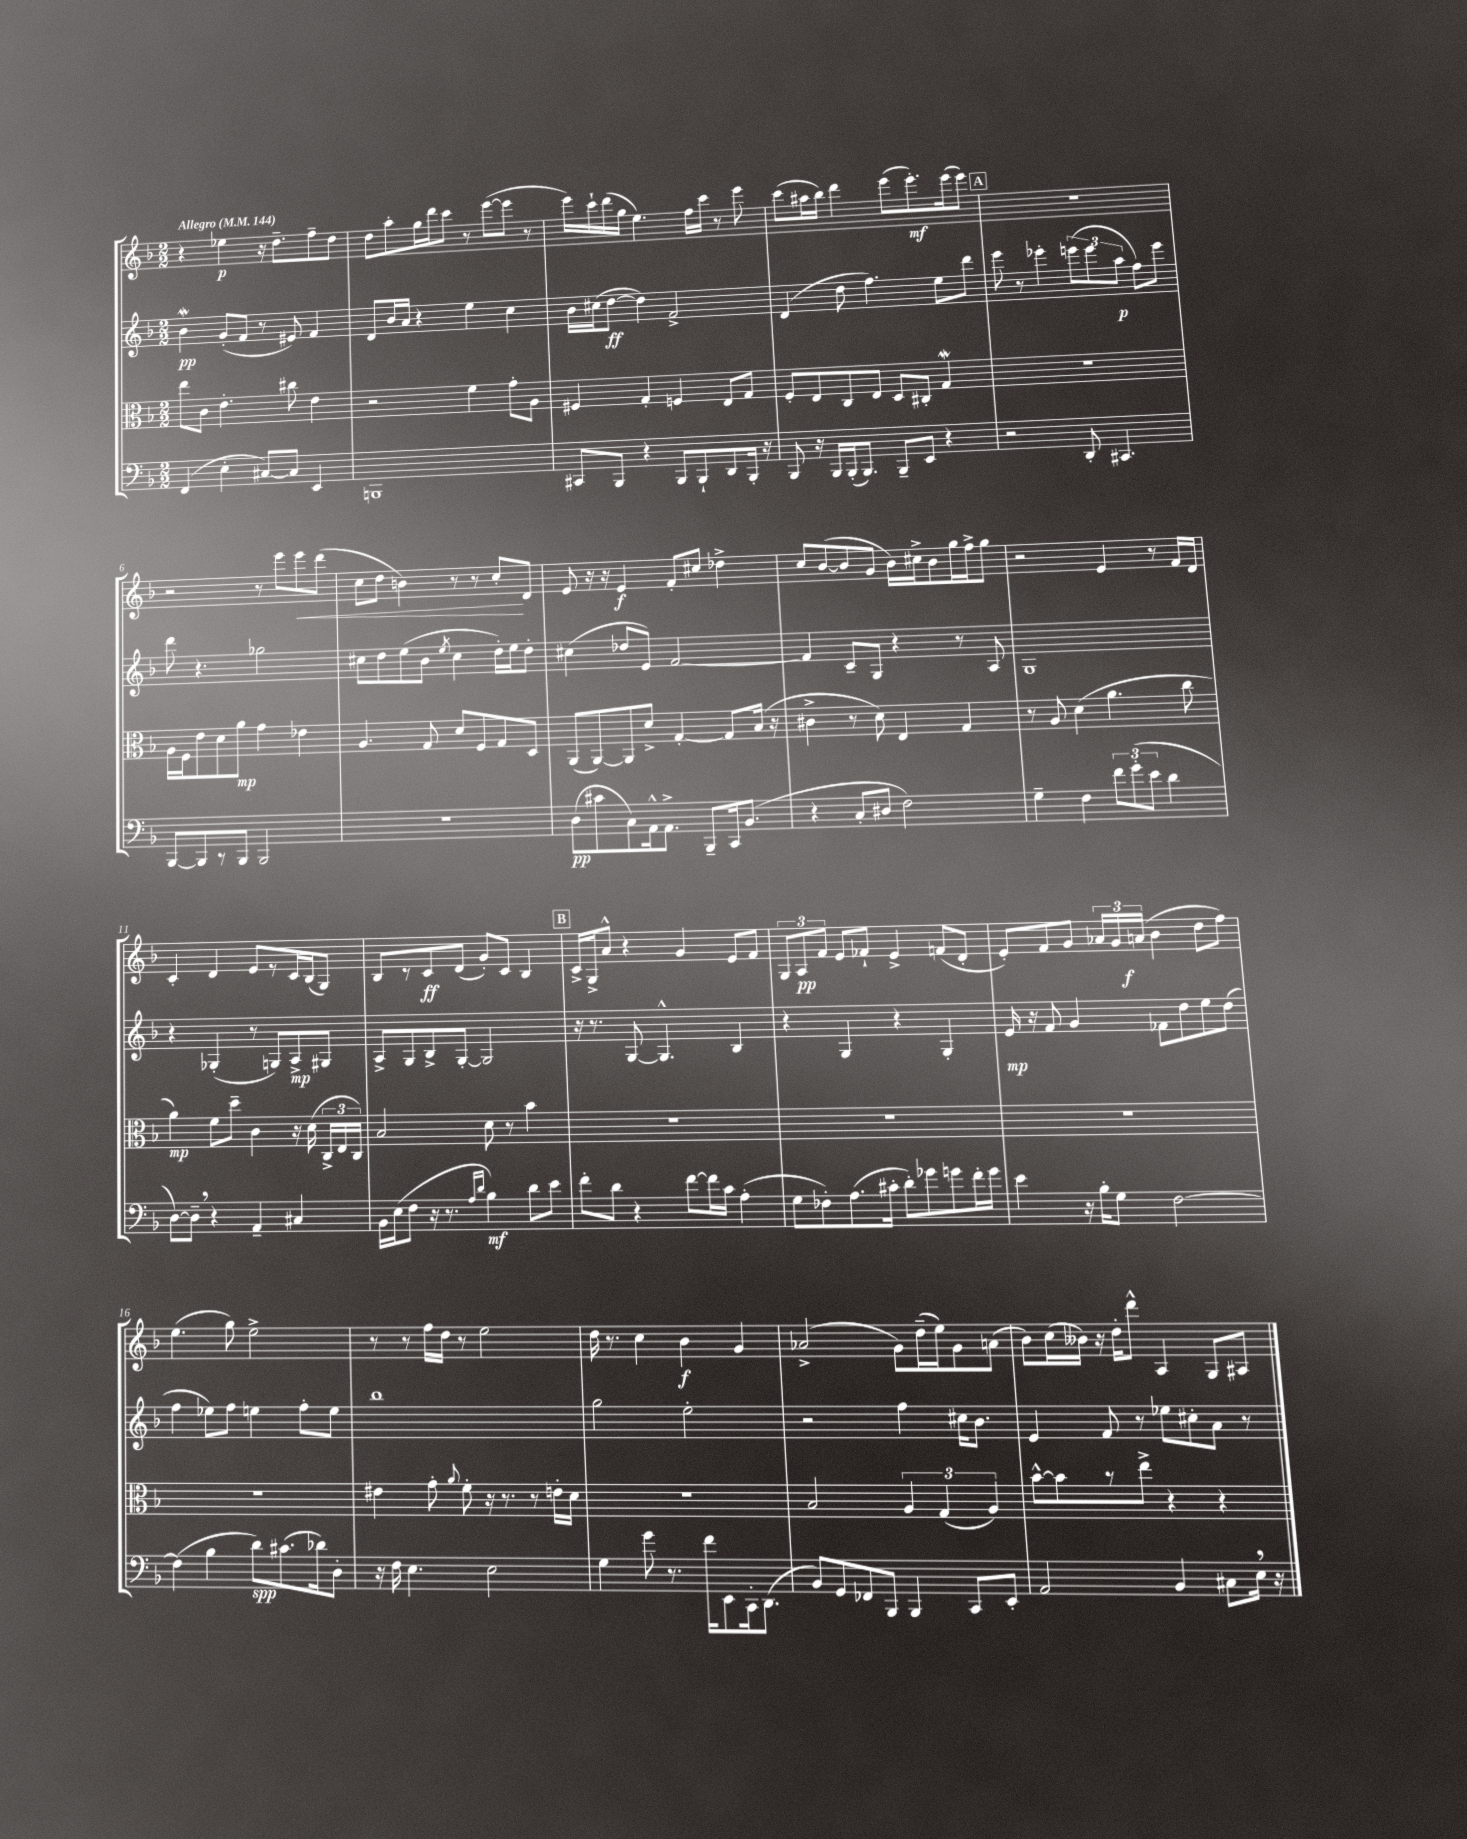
<<
\new StaffGroup <<
\new Staff = "s0" {
    \clef treble \key f \major \numericTimeSignature \time 2/2 \tempo "Allegro" 4 = 144
    \autoBeamOff r4 ees''4\p r16 d''8.[-- f''8-- d''8] |
    d''8[ a''8-. g''16 d'''16 c'''8] r8 e'''8[~( e'''8] r8 |
    e'''16[) c'''16-! d'''16( g''16] e''4.) f''16[ c'''16] r8 e'''8 |
    c'''8[( ais''16 bes''16]) d'''4 e'''8[( e'''8.-.\mf) e'''16( e'''8]) |
    \mark \markup { \box "A" } R1 |
    r2 r8 e'''8[ e'''8\< d'''8]( |
    c''8[ d''8] b'4) r8 r8 c''8[-.\! d'8] |
    e'8 r16 r16 e'4\f f'8[-. cis''8] des''4-> |
    c''8[ bes'8~( bes'8 g'8] bes'16[) cis''16-> bes'8 g''16 f''16-> g''8] |
    r2 e'4 r8 f'16[ d'16] |
    c'4-. d'4 e'8[ r8 c'16 bes16( g8]) |
    bes8[ r8 c'8\ff d'8]( g'8[-.) c'8] bes4 |
    \mark \markup { \box "B" } c'16[-> g16-> a'8]-^ r4 g'4 e'8[ f'8] |
    \tuplet 3/2 { g8[ a8\pp f'8] } e'8[ fes'8]-! e'4-> f'8[( d'8]-. |
    e'8[-.) f'8 g'8] \tuplet 3/2 { aes'16[ g'16 a'16]\f( } bes'4 d''8[ f''8]) |
    e''4.( g''8) e''2-> |
    r8 r8 f''16[ d''16] r8 e''2 |
    d''16 r8. c''4 bes'4\f g'4 |
    aes'2->( g'8[) d''16--( e''16) g'8 a'8]( |
    bes'8[) c''16( beses'16]) r16 d''16[-. d'''8]-^ a4 g8[ ais8] \bar "|." |
}
\new Staff = "s1" {
    \clef treble \key f \major \numericTimeSignature \time 2/2
    \autoBeamOff bes'4\mordent\pp g'8[-.( f'8] r8 eis'8) f'4 |
    d'8[ bes'16 a'16] r4 e''4 c''4 |
    bes'16[ cis''16( d''8]~\ff d''4) f'2-> |
    d'4( d''8 f''4.) e''8[ d'''8] |
    \mark \markup { \box "A" } e'''8 r8 ees'''4-. \tuplet 3/2 { e'''8[( e'''8 a''8]\p } f''8[) e'''8] |
    d'''8 r4. ges''2 |
    cis''8[ d''8 e''8( bes'8] \acciaccatura { e''8 } cis''4 d''16[-.) e''16 d''8]-. |
    cis''4( des''8[ e'8]) f'2~ |
    f'4 c'8[-- g8] r4 r8 a8 |
    g1 |
    r4 ges4-.( r8 g8[) a8->\mp gis8] |
    a8[-> g8 bes8-> g8]~-. g2 |
    \mark \markup { \box "B" } r16 r8. g8~ g4.-^ bes4 |
    r4 g4 r4 g4-. |
    e'16\mp r16 f'8 g'4 fes'8[ d''8 e''8 d''8]( |
    f''4 ees''8[) f''8] e''4 f''8[-. e''8] |
    bes''1 |
    g''2 e''2-. |
    r2 f''4 cis''16[ bes'8.] |
    e'4 f'8 r8 ees''8[ cis''8-. a'8] r8 \bar "|." |
}
\new Staff = "s2" {
    \clef alto \key f \major \numericTimeSignature \time 2/2
    \autoBeamOff e''8[ c'8] e'4.-. cis''8 e'4 |
    r2 f'4 g'8[-. a8] |
    fis4 g4-. f4 e8[ g8] |
    f8[-. e8 c8 e8] d8[ cis8]-. g4\mordent |
    \mark \markup { \box "A" } R1 |
    a16[ f16 e'8 d'8 a'8]\mp g'4 ees'4 |
    a4. g8 d'8[ f8 g8 d8] |
    a,8[( a,8~) a,8 d'8]-> g4~-. g8[ bes16]( r16 |
    cis'4-> r8 d'8) e4 g4 |
    r8 a8 d'4( a'4. c''8 |
    a'4\mp) f'8[ d''8]-- c'4 r16 d'16( \tuplet 3/2 { c16[-> e16 c16]) } |
    bes2 d'8 r8 bes'4 |
    \mark \markup { \box "B" } R1 |
    R1 |
    R1 |
    R1 |
    eis'4 g'8-. \appoggiatura { a'8 } f'8-. r16 r8. r8 e'16[-. d'16] |
    r1 |
    bes2 \tuplet 3/2 { a4 g4( a4) } |
    bes'8[~-^ bes'8 r8 e''8]-> r4 r4 \bar "|." |
}
\new Staff = "s3" {
    \clef bass \key f \major \numericTimeSignature \time 2/2
    \autoBeamOff f,4( e4-. cis8[~) cis8] e,4 |
    b,,1 |
    cis,8[ bes,,8] r4 bes,,8[ bes,,8-! d,8 bes,,16]-. r16 |
    bes,,8 r16 bes,,16[ bes,,16-.( bes,,8.]) bes,,8[-- e,8] r4 |
    \mark \markup { \box "A" } r2 d,8-. cis,4. |
    bes,,8[~ bes,,8 r8 bes,,8] bes,,2 |
    R1 |
    d8[\pp( cis'8 c8) a,16-^ a,8.]-> bes,,8[-- c,16 bes,8.]( |
    r4 c8[-. dis8] f2) |
    g4-- f4 \tuplet 3/2 { f'8[ g'8-.( e'8] } d'4 |
    d8[~) d8]-- \breathe r4 a,4-- cis4 |
    bes,16[ e16( f8] r16 r8. \grace { a16[ d'16] } bes4\mf) d'8[ e'8] |
    \mark \markup { \box "B" } f'8[-. d'8] r4 f'8[~ f'16 c'16] a4-.( |
    g8[ fes8-.) a8.( cis'16]-. d'8[-.) ges'8 g'8 f'16-. g'16] |
    e'4 r16 bes16[-. g8] f2~ |
    f4( bes4 d'8[\spp) cis'8.( des'16) d8]-. |
    r16 f16 e4. e2 |
    g4 g'8 r8. f'16[ e,8 c,16-. d,8.]( |
    bes,8[) g,8 fes,8 bes,,8] bes,,4 c,8[ e,8]-. |
    a,2 bes,4 cis8[ e16] \breathe r16 \bar "|." |
}
>>
>>
